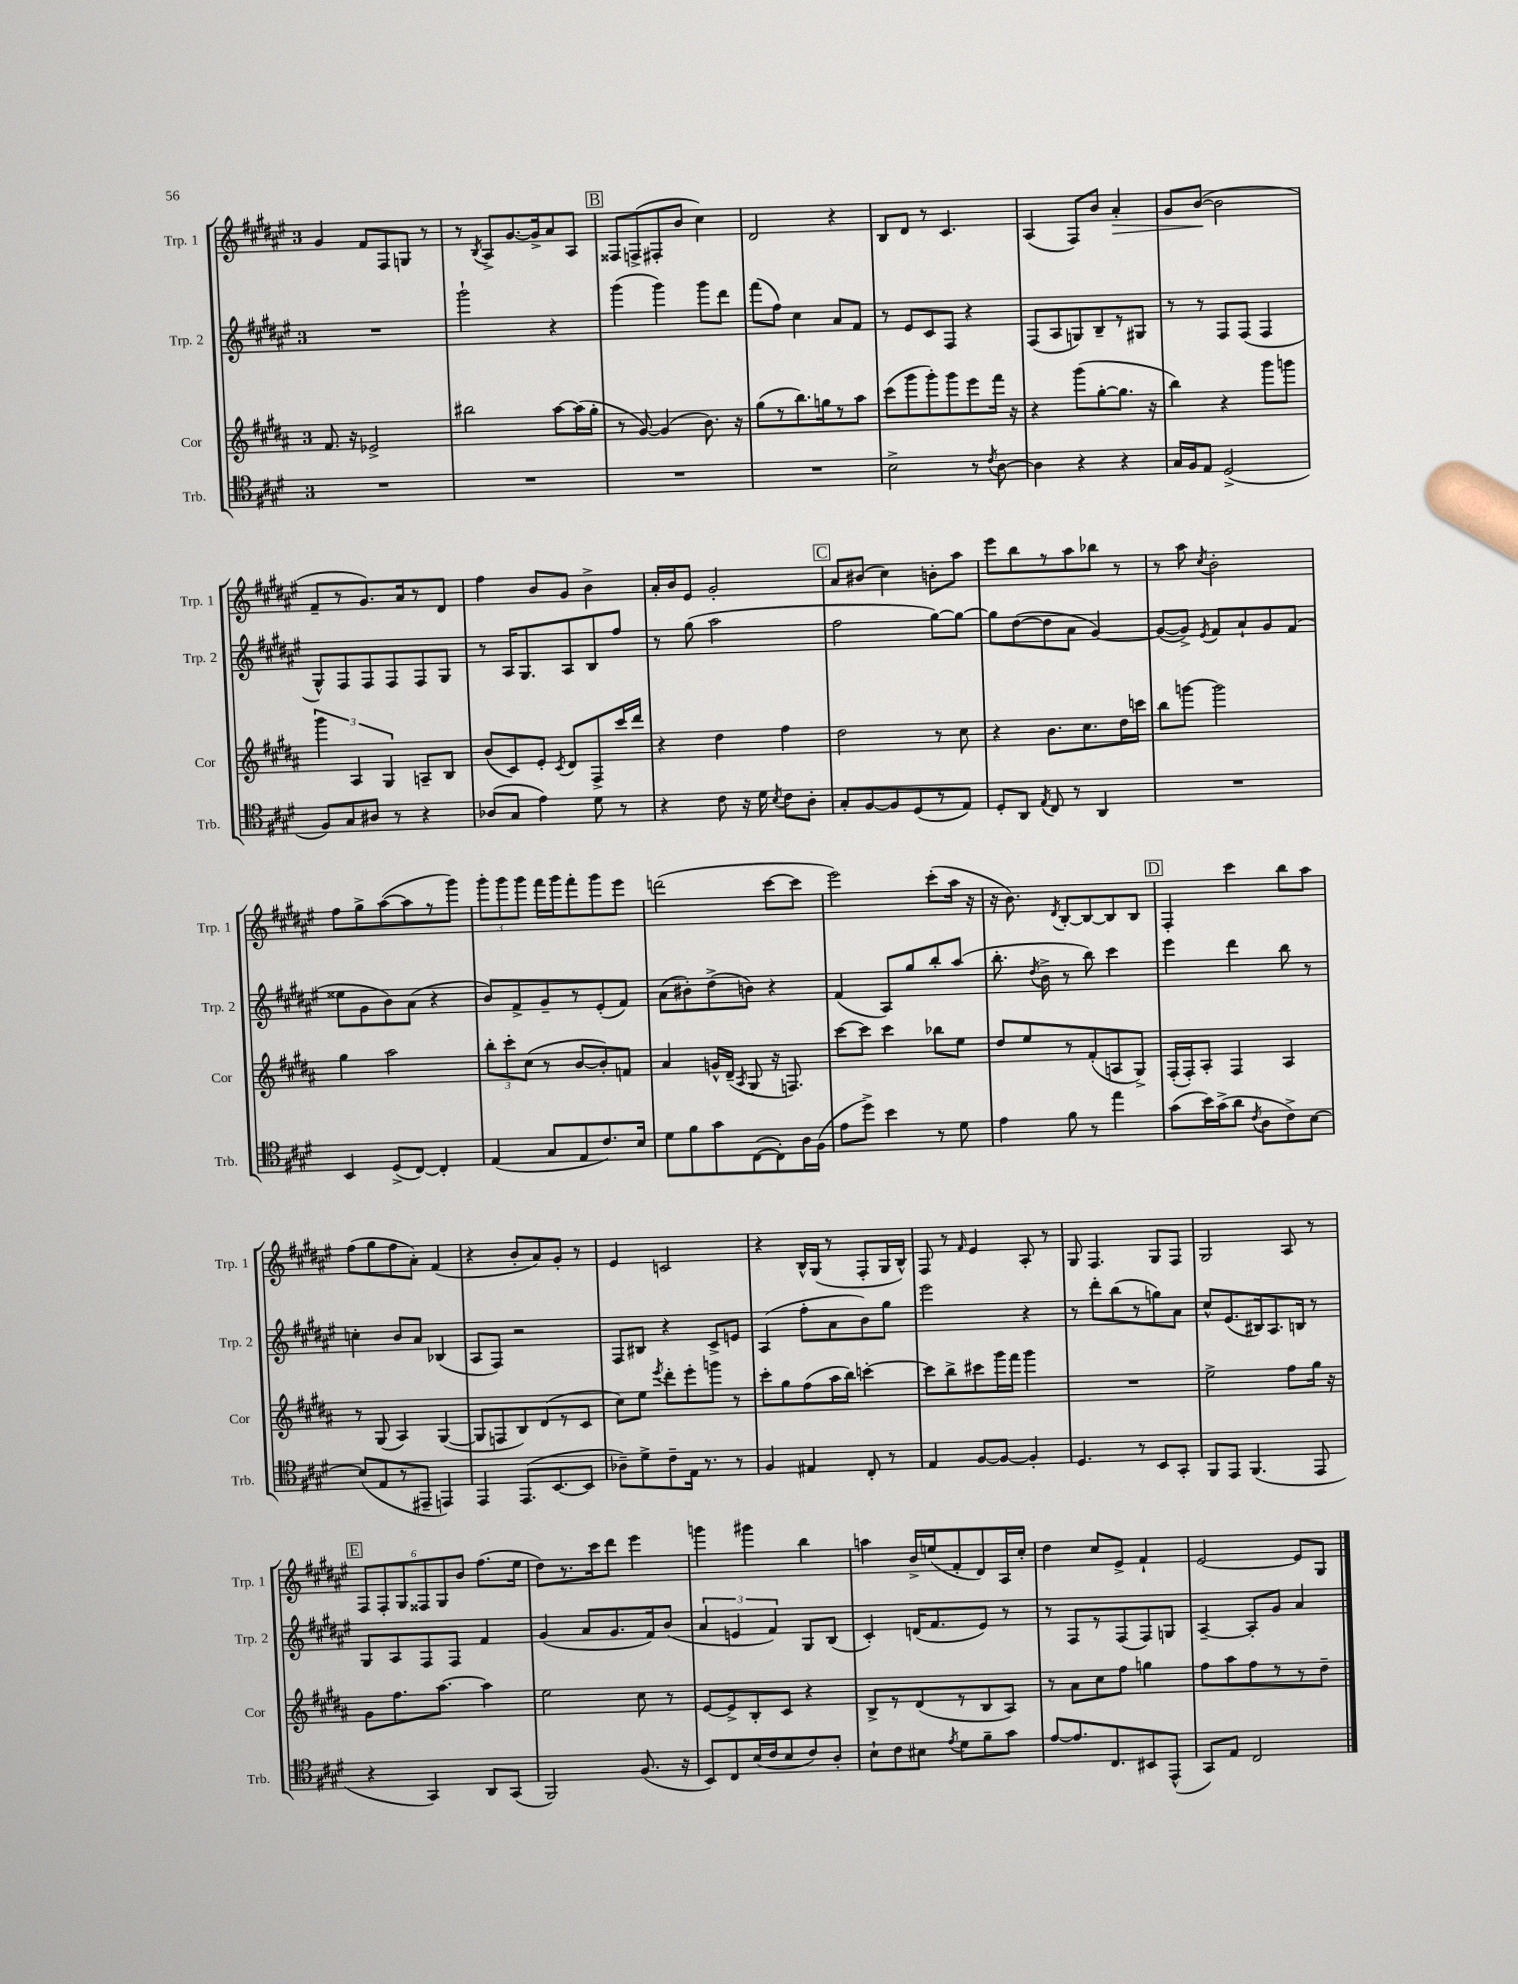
<<
\new StaffGroup <<
\new Staff = "s0" \with { instrumentName = "Trp. 1" shortInstrumentName = "Trp. 1" } {
    \clef treble \key fis \major \once \override Staff.TimeSignature.style = #'single-digit \time 3/4
    \autoBeamOff gis'4 fis'8[ fis8 g8] r8 |
    r8 \acciaccatura { b8 } ais8[-> gis'8.~ gis'16-> ais'8 ais8] |
    \mark \markup { \box "B" } fisis8[ f8->( fis8-. b'8] cis''4) |
    dis'2 r4 |
    b8[ dis'8] r8 cis'4. |
    ais4( fis8[) b'8] ais'4-.\> |
    gis'8[ b'8]~\!( b'2 |
    fis'8[-- r8 gis'8.) ais'16 r8 dis'8] |
    fis''4 b'8[ gis'8] b'4-> |
    ais'16[-. b'16 eis'8] gis'2-. |
    \mark \markup { \box "C" } ais'8[ bis'8]( cis''4) b'8[-. ais''8] |
    eis'''8[ b''8 r8 ais''8 bes''8] r8 |
    r8 ais''8 \acciaccatura { cis''8 } b'2-. |
    fis''8[ gis''8-> ais''8~( ais''8 r8 gis'''8]) |
    \tuplet 3/2 { gis'''8[-. gis'''8 gis'''8] } fis'''16[ gis'''16 fis'''8-. gis'''8 eis'''8] |
    d'''2( cis'''8[~ cis'''8] |
    eis'''2) cis'''8[-.( ais''16] r16 |
    r16 b'8.) \acciaccatura { dis'8 } b8[~-. b8~ b8 b8] |
    \mark \markup { \box "D" } fis4-. cis'''4 b''8[ ais''8] |
    fis''8[( gis''8 fis''8 ais'8]-.) fis'4( |
    r4 b'8[-. ais'8) gis'8]-. r8 |
    eis'4 c'2 |
    r4 b16[-^ gis16]( r8 fis8[-. gis16 b16]-^) |
    fis8 r8 \grace { fis'16 } eis'4 ais8-. r8 |
    gis8 fis4. gis8[ fis8] |
    gis2 ais8 r8 |
    \mark \markup { \box "E" } \tuplet 6/4 { fis8[ fis8-. gis8 fisis8 gis8 b'8] } fis''8.[( eis''16] |
    dis''8[) r8. cis'''16 dis'''8] eis'''4 |
    g'''4 gis'''4 b''4 |
    a''4 b'16[-> e''16( fis'8-. dis'8) ais16 cis''16]-. |
    dis''4 cis''8[ eis'8]-> fis'4-! |
    eis'2~ eis'8[ gis8] \bar "|." |
}
\new Staff = "s1" \with { instrumentName = "Trp. 2" shortInstrumentName = "Trp. 2" } {
    \clef treble \key fis \major \once \override Staff.TimeSignature.style = #'single-digit \time 3/4
    \autoBeamOff R2. |
    gis'''2-! r4 |
    \mark \markup { \box "B" } gis'''4( gis'''4) gis'''8[ dis'''8] |
    fis'''8[( fis''8]) cis''4 ais'8[ fis'8] |
    r8 eis'8[ cis'8 fis8] r4 |
    fis8[( ais8 g8) b8-- r8 gis8] |
    r8 r8 fis8[ fis8]( fis4 |
    gis8[-^) fis8 fis8 fis8 fis8 gis8] |
    r8 ais16[ gis8. ais8 b8 fis''8] |
    r8 gis''8( ais''2 |
    \mark \markup { \box "C" } fis''2 gis''8[~) gis''8]~ |
    gis''8[ dis''8~( dis''8 ais'8] gis'4~) |
    gis'8[~( gis'8]->) \acciaccatura { eis'8 } fis'8[ ais'8-! gis'8 fis'8]( |
    eisis''8[ gis'8 b'8) ais'8]( r4 |
    b'8[) fis'8-> gis'8-- r8 eis'8-.( fis'8]) |
    ais'8[( bis'8-.) dis''8->( b'8]) r4 |
    fis'4( ais8[) gis''8 b''8-. ais''8]( |
    b''8.-. \acciaccatura { dis''8 } b'16-> r8 b''8) cis'''4 |
    \mark \markup { \box "D" } eis'''4 dis'''4 b''8 r8 |
    c''4-. b'8[ ais'8] bes4( |
    ais8[ fis8]) r2 |
    fis8[ bis8] r4 cis'8[-> e'8] |
    ais4( fis''8[-. ais'8 b'8) gis''8] |
    eis'''2 r4 |
    r8 dis'''8[-. b''8( r8 g''8) ais'8] |
    cis''8[-^ eis'8.( bis16) ais8. b16] r8 |
    \mark \markup { \box "E" } gis8[ ais8 fis8 fis8] fis'4 |
    gis'4( ais'8[ gis'8. fis'16) b'8]( |
    \tuplet 3/2 { ais'4 e'4 fis'4) } gis8[ b8]( |
    cis'4-.) d'16[( fis'8. eis'8]) r8 |
    r8 fis8[ r8 fis8( fis8) g8] |
    ais4~-- ais8[-. gis'8] ais'4 \bar "|." |
}
\new Staff = "s2" \with { instrumentName = "Cor" shortInstrumentName = "Cor" } {
    \clef treble \key b \major \once \override Staff.TimeSignature.style = #'single-digit \time 3/4
    \autoBeamOff fis'8. r16 ees'2-> |
    bis''2 ais''8[~ ais''16( gis''16]-. |
    \mark \markup { \box "B" } r8 gis'8~) gis'4( b'8.) r16 |
    gis''8[( r8 b''8.) g''16 r8 ais''8] |
    cis'''8[( gis'''8 gis'''8-.) gis'''8 e'''8 fis'''16] r16 |
    r4 gis'''8[( gis''8~-. gis''8.] r16 |
    b''4) r4 gis'''8[ g'''8] |
    \tuplet 3/2 { gis'''4 ais4 gis4 } a8[-- b8] |
    b'8[( cis'8) e'8]-. \acciaccatura { cis'8 } dis'8[ fis8-> cis'''16 dis'''16] |
    r4 dis''4 fis''4 |
    \mark \markup { \box "C" } dis''2 r8 cis''8 |
    r4 b'8.[ cis''8. dis''16 c'''16] |
    b''8[ g'''8]~ g'''2 |
    gis''4 ais''2 |
    \tuplet 3/2 { b''8[-. cis'''8-. cis''8]( } r8 b'8[~ b'8-.) f'8] |
    ais'4 g'16[-^ dis'16]--( \acciaccatura { ais8 } gis8 r16 f8.) |
    cis'''8[~ cis'''8] cis'''4 bes''8[ e''8] |
    dis''8[ e''8 r8 fis'8-.( a8 gis8]->) |
    \mark \markup { \box "D" } fis16[-.( fis16-.) ais8]-. fis4 ais4 |
    r8 gis8( ais4) gis4~( |
    gis8[ f8 b8) dis'8( r8 cis'8] |
    cis''8[) e''8] \acciaccatura { e'''8 } dis'''8[-. e'''8-. g'''8] r8 |
    cis'''8[-. gis''8 fis''8( ais''16 b''16]) c'''4~-. |
    c'''8[ b''8-> cis'''8 gis'''16 fis'''16] gis'''4 |
    R2. |
    e''2-> fis''8[ gis''16] r16 |
    \mark \markup { \box "E" } gis'8[ fis''8. ais''8.]~ ais''4 |
    e''2 cis''8 r8 |
    e'8[~ e'8-> b8-. cis'8] r4 |
    b8[-> r8 dis'8( r8 b8 ais8]) |
    r8 ais'8[ cis''8 fis''8] g''4 |
    fis''8[ ais''8 fis''8 r8 r8 dis''8]-- \bar "|." |
}
\new Staff = "s3" \with { instrumentName = "Trb." shortInstrumentName = "Trb." } {
    \clef tenor \key e \major \once \override Staff.TimeSignature.style = #'single-digit \time 3/4
    \autoBeamOff R2. |
    R2. |
    \mark \markup { \box "B" } R2. |
    R2. |
    b2-> r8 \acciaccatura { cis'8 } a8~ |
    a4 r4 r4 |
    gis16[ fis16 e8] dis2->( |
    fis8[) gis8 ais8] r8 r4 |
    aes8[( gis8] e'4) dis'8 r8 |
    r4 cis'8 r16 dis'16 \acciaccatura { b8 } cis'8[ a8]-. |
    \mark \markup { \box "C" } gis8[-. fis8~ fis8 dis8( r8 e8]) |
    dis8[-. a,8] \acciaccatura { e8 } cis8 r8 a,4 |
    R2. |
    b,4 dis8[->( cis8]~) cis4-. |
    e4( gis8[ e8 cis'8.) b16] |
    dis'8[ fis'8 gis'8 cis8~( cis8-.) a16 fis16]( |
    e'8[ dis''8]->) b'4 r8 dis'8 |
    e'4 fis'8 r8 e''4 |
    \mark \markup { \box "D" } gis'8[( b'16) gis'16->( a'8] \acciaccatura { cis'8 } a8[ cis'8->) b8]~ |
    b8[( e8 r8 eis,8]-- e,4) |
    e,4 e,8.[( b,8.~ b,8] |
    aes8[--) dis'8-> cis'8-- e16] r8. r8 |
    fis4 eis4 cis8-. r8 |
    e4 fis8[~ fis8]~ fis4-. |
    dis4. r8 b,8[ gis,8]-. |
    fis,8[ e,8] fis,4.( e,8 |
    \mark \markup { \box "E" } r4 gis,4) a,8[ gis,8]( |
    fis,2) fis8.( r16 |
    b,8[) cis8 b16( cis'16 b8 cis'8) a8]-. |
    b8[-! cis'8 bis8] \acciaccatura { e'8 } dis'8[ fis'8-- gis'8] |
    e'8[~ e'8. cis8. bis,8 e,8]-^( |
    gis,8[) e8] cis2 \bar "|." |
}
>>
>>
\layout { \context { \Score \remove "Bar_number_engraver" } }
